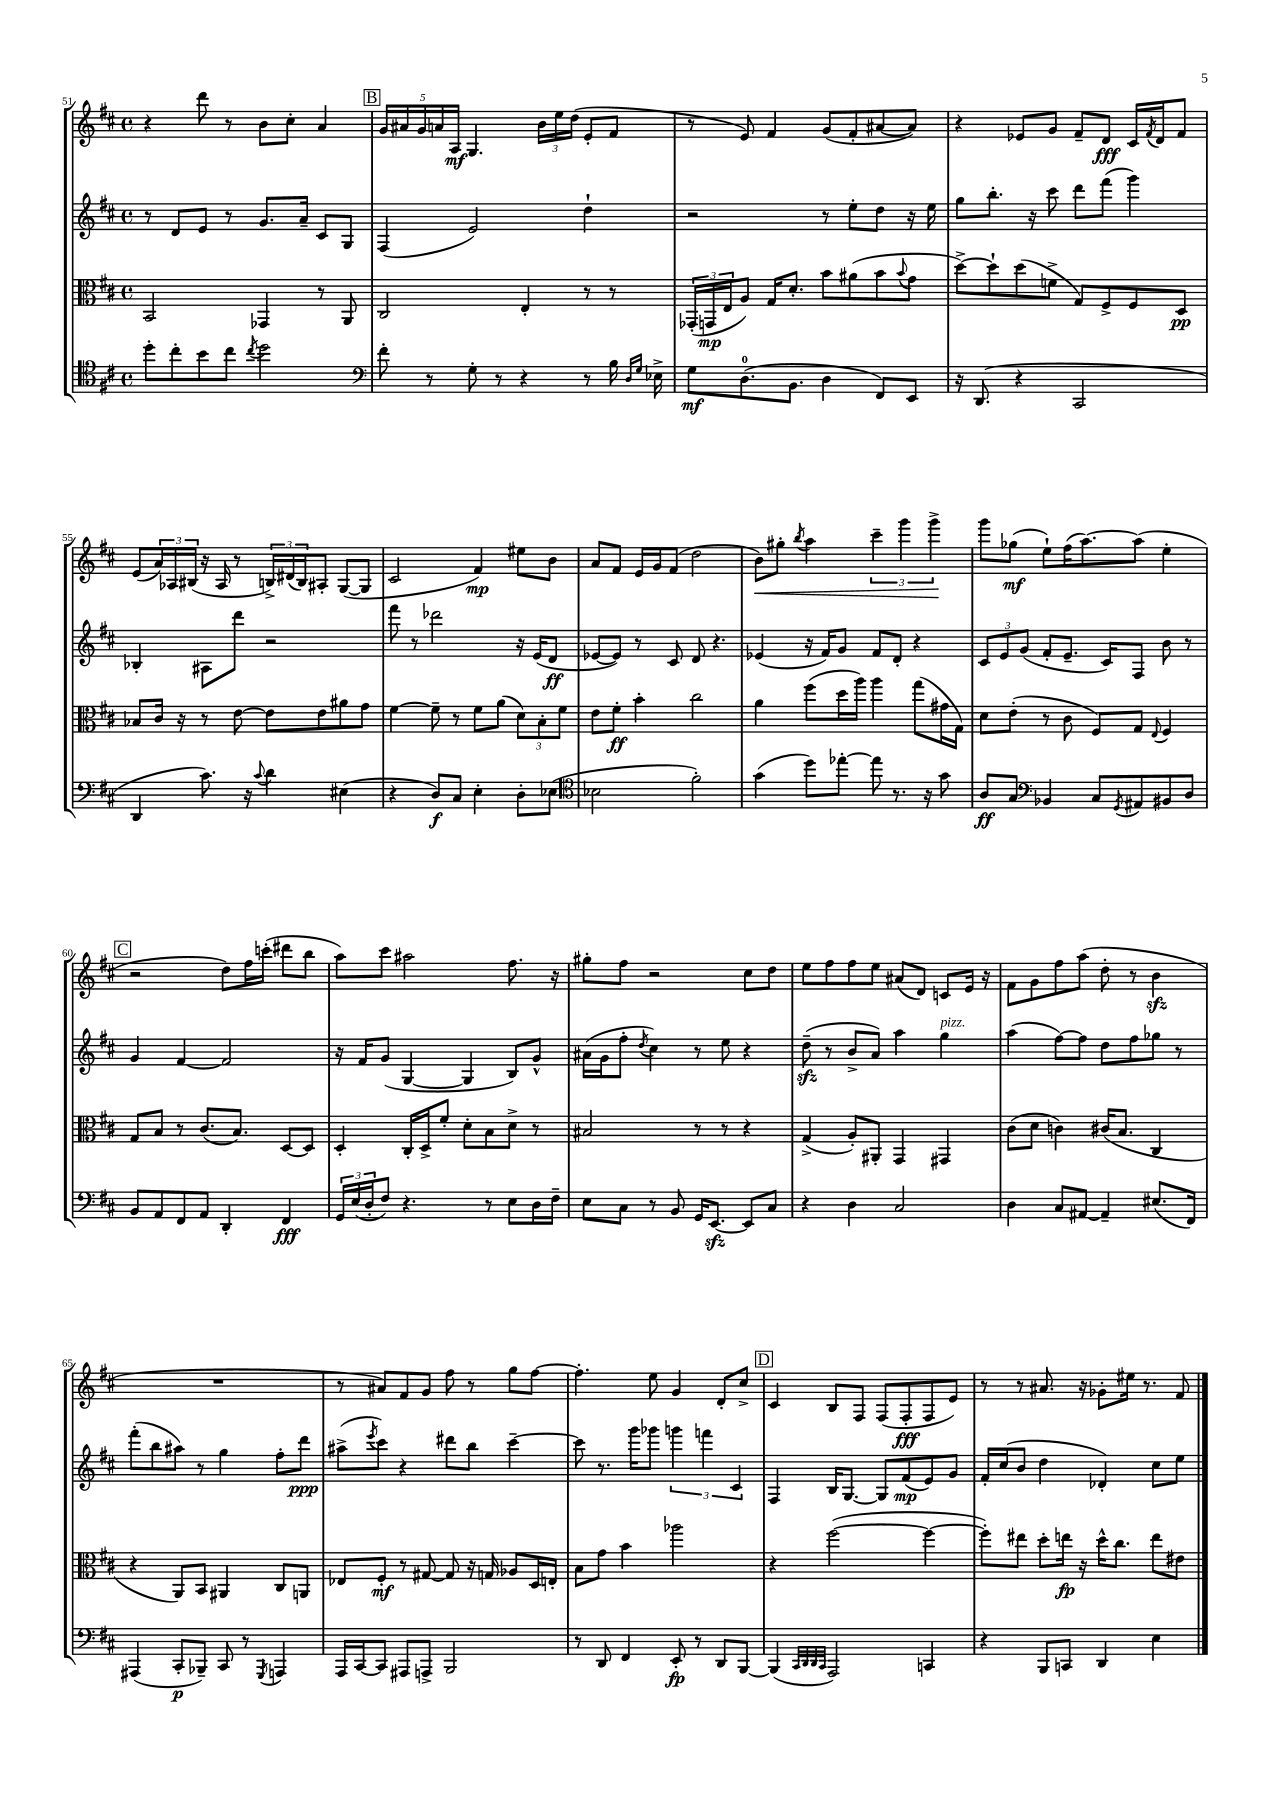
<<
\new StaffGroup <<
\new Staff = "s0" {
    \clef treble \key d \major \defaultTimeSignature \time 4/4
    r4 d'''8 r8 b'8 cis''8-. a'4 |
    \mark \markup { \box "B" } \tuplet 5/4 { g'16 ais'16 g'16 a'16 a16\mf } g4. \tuplet 3/2 { b'16 e''16 d''16( } e'8-. fis'8 |
    r8 e'8) fis'4 g'8( fis'8-. ais'8~ ais'8) |
    r4 ees'8 g'8 fis'8-- d'8\fff cis'16 \acciaccatura { fis'8 } d'16 fis'8 |
    e'8( \tuplet 3/2 { a'16) aes16 bis16( } r16 aes16 r8 \tuplet 3/2 { b16->) dis'16( b16) } ais8-. g8~( g8 |
    cis'2 fis'4\mp) eis''8 b'8 |
    a'8 fis'8 e'16 g'16 fis'8( d''2 |
    b'8\<) gis''8-. \acciaccatura { b''8 } a''4 \tuplet 3/2 { cis'''4-- g'''4 g'''4->\! } |
    g'''8 ges''8\mf( e''8-!) fis''16( a''8.~) a''8( e''4-. |
    \mark \markup { \box "C" } r2 d''8) fis''16 c'''16-.( dis'''8 b''8 |
    a''8) cis'''8 ais''2 fis''8. r16 |
    gis''8-. fis''8 r2 cis''8 d''8 |
    e''8 fis''8 fis''8 e''8 ais'8( d'8) c'8 e'16 r16 |
    fis'8 g'8 fis''8 a''8( d''8-. r8 b'4\sfz |
    R1 |
    r8 ais'8) fis'8 g'8 fis''8 r8 g''8 fis''8~ |
    fis''4.-. e''8 g'4 d'8-. cis''8-> |
    \mark \markup { \box "D" } cis'4 b8 fis8 fis8( fis8-.\fff fis8 e'8) |
    r8 r8 ais'8. r16 ges'8-. eis''16 r8. fis'8 \bar "|." |
}
\new Staff = "s1" {
    \clef treble \key d \major \defaultTimeSignature \time 4/4
    r8 d'8 e'8 r8 g'8. a'16-- cis'8 g8 |
    \mark \markup { \box "B" } fis4( e'2) d''4-! |
    r2 r8 e''8-. d''8 r16 e''16 |
    g''8 b''8.-. r16 cis'''8 d'''8 fis'''8( g'''4) |
    bes4-. ais8 d'''8 r2 |
    fis'''8 r8 des'''2 r16 e'16( d'8\ff |
    ees'8~ ees'8) r8 cis'8 d'8 r4. |
    ees'4( r16 fis'16) g'8 fis'8 d'8-. r4 |
    \tuplet 3/2 { cis'8 e'8 g'8( } fis'8-. e'8.-- cis'16) fis8 b'8 r8 |
    \mark \markup { \box "C" } g'4 fis'4~ fis'2 |
    r16 fis'16 g'8( g4~ g4 b8) g'8-^ |
    ais'16( g'16 fis''8-. \acciaccatura { d''8 } cis''4) r8 e''8 r4 |
    d''8--\sfz( r8 b'8-> a'8) a''4 g''4^\markup { \italic "pizz." } |
    a''4( fis''8~) fis''8 d''8 fis''8 ges''8 r8 |
    fis'''8-.( b''8 ais''8) r8 g''4 fis''8-. d'''8\ppp |
    ais''8->( \acciaccatura { e'''8 } cis'''8) r4 dis'''8 b''8 cis'''4~-- |
    cis'''8 r8. g'''16 ges'''8 \tuplet 3/2 { g'''4 f'''4 cis'4 } |
    \mark \markup { \box "D" } fis4 b16 g8.~ g8 fis'8\mp( e'8) g'8 |
    fis'16-. cis''16( b'8 d''4 des'4-.) cis''8 e''8 \bar "|." |
}
\new Staff = "s2" {
    \clef alto \key d \major \defaultTimeSignature \time 4/4
    b,2 ges,4 r8 a,8 |
    \mark \markup { \box "B" } cis2 e4-. r8 r8 |
    \tuplet 3/2 { ges,16-.( g,16\mp e16 } a8) g16 d'8.-. b'8 ais'8( b'8 \appoggiatura { b'8 } g'8 |
    d''8~->) d''8-! d''8( f'8-> g8) fis8-> fis8 d8\pp |
    bes8 cis'16 r16 r8 e'8~ e'8 e'8 ais'8 g'8 |
    fis'4~ fis'8-- r8 fis'8 a'8( \tuplet 3/2 { d'8) b8-. fis'8 } |
    e'8 fis'8-.\ff b'4-. cis''2 |
    a'4 fis''8( d''16 a''16) a''4 g''8( gis'16 g16) |
    d'8 e'8-.( r8 cis'8 fis8) g8 \appoggiatura { e8 } fis4 |
    \mark \markup { \box "C" } g8 b8 r8 cis'8.( b8.) d8~ d8 |
    d4-. cis16-. d16-> fis'8-. d'8-. b8 d'8-> r8 |
    bis2 r8 r8 r4 |
    g4->( a8-.) ais,8-. g,4 gis,4 |
    cis'8( d'8 c'4) cis'16( b8. cis4 |
    r4 a,8) b,8 ais,4 cis8 a,8 |
    ees8 fis8-.\mf r8 gis8~ gis8 r16 g16 aes8 d16 e16-. |
    b8 g'8 b'4 aes''2 |
    \mark \markup { \box "D" } r4 fis''2~( fis''4~ |
    fis''8-.) eis''8 d''8-. e''16\fp r16 d''16-^ cis''8. e''8 eis'8 \bar "|." |
}
\new Staff = "s3" {
    \clef tenor \key d \major \defaultTimeSignature \time 4/4
    d''8-. cis''8-. b'8 cis''8 \acciaccatura { cis''8 } d''2 |
    \mark \markup { \box "B" } \clef bass fis'8-. r8 g8-. r8 r4 r8 b16 \grace { d16 g16 } ees16-> |
    g8\mf d8.-0( b,8. d4 fis,8) e,8 |
    r16 d,8.( r4 cis,2 |
    d,4 cis'8.) r16 \appoggiatura { cis'8 } d'4 eis4( |
    r4 d8\f) cis8 e4-. d8-. ees8( |
    \clef tenor bes2 fis'2-.) |
    g'4( d''8) ees''8~-. ees''8 r8. r16 g'8 |
    a8\ff g8 \clef bass bes,4 cis8 \acciaccatura { g,8 } ais,8 bis,8 d8 |
    \mark \markup { \box "C" } b,8 a,8 fis,8 a,8 d,4-. fis,4\fff |
    \tuplet 3/2 { g,16 e16( d16-. } fis8) r4. r8 e8 d16 fis16-- |
    e8 cis8 r8 b,8 g,16 e,8.~\sfz e,8 cis8 |
    r4 d4 cis2 |
    d4 cis8 ais,8~ ais,4-- eis8.( fis,16) |
    ais,,4( cis,8-.\p bes,,8--) cis,8 r8 \acciaccatura { g,,8 } a,,4 |
    a,,16 cis,16~ cis,8 ais,,8 a,,8-> b,,2 |
    r8 d,8 fis,4 e,8-.\fp r8 d,8 b,,8~ |
    \mark \markup { \box "D" } b,,4( \grace { cis,32 d,32 d,32 cis,32 } a,,2) c,4 |
    r4 b,,8 c,8 d,4 e4 \bar "|." |
}
>>
>>
\layout { \context { \Score currentBarNumber = #51 } }
